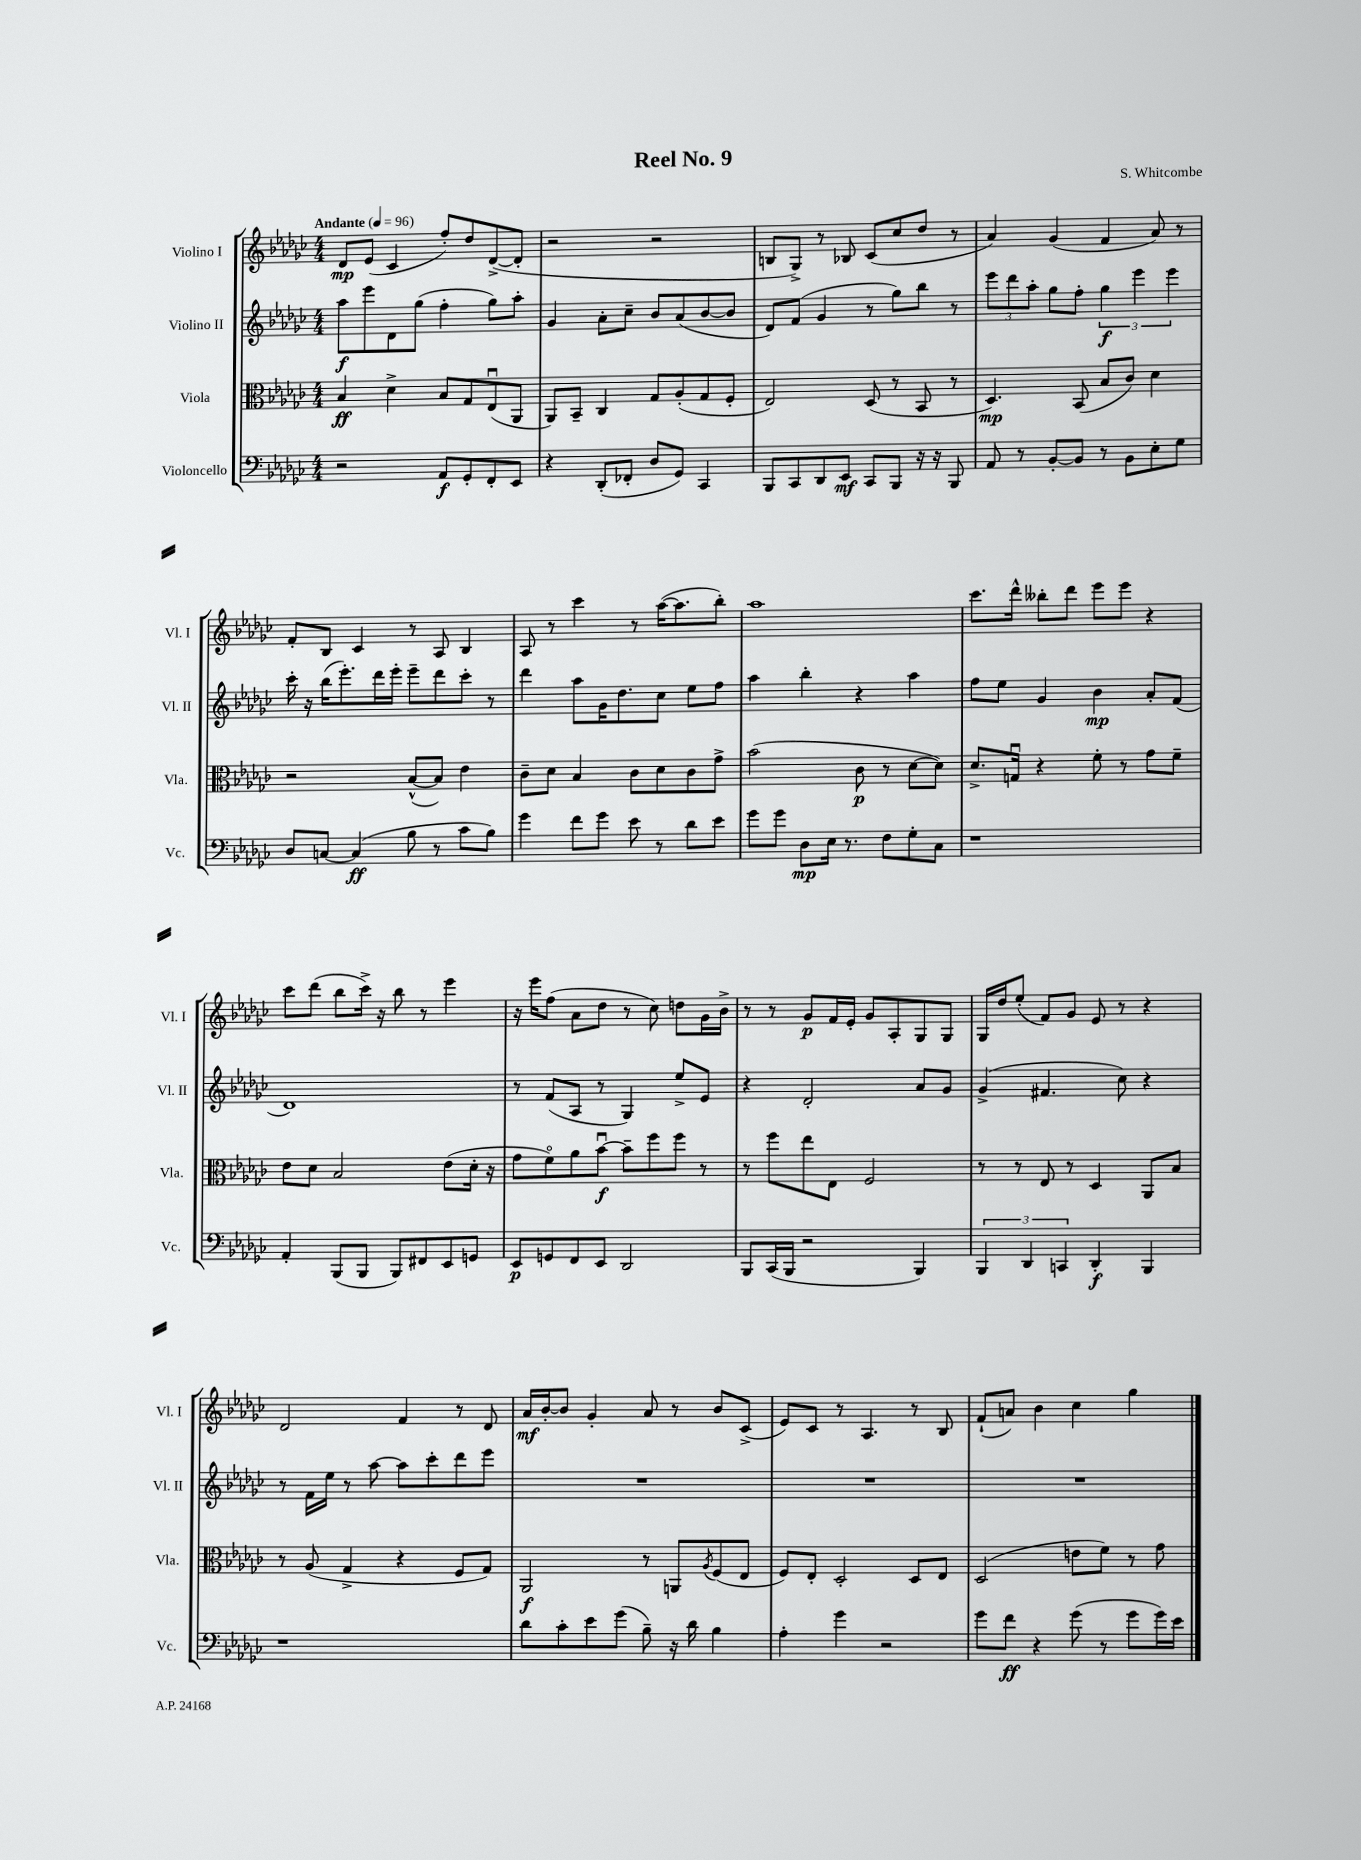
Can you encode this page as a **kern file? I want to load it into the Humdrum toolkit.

**kern	**kern	**kern	**kern
*staff4	*staff3	*staff2	*staff1
*clefF4	*clefC3	*clefG2	*clefG2
*k[b-e-a-d-g-c-]	*k[b-e-a-d-g-c-]	*k[b-e-a-d-g-c-]	*k[b-e-a-d-g-c-]
*M4/4	*M4/4	*M4/4	*M4/4
*MM96	*MM96	*MM96	*MM96
2r	4B-/	8aa-\L	8d-/L
.	.	8eee-\	(8e-/J
.	4d-^\	8d-\	4c-/
.	.	(8gg-\J	.
8AA-/L	8B-/L	4ff'\	8ff'/L)
8GG-'/	8G-/	.	8dd-/
8FF'/	(8E-u/	8gg-\L)	([8d-^/
8EE-/J	8AA-/J	8aa-'\J	8d-'/]J
=	=	=	=
4r	8AA-/L)	4g-/	2r
.	8BB-~/J	.	.
(8DD-'/L	4C-/	8a-'\L	.
8FF-'/J	.	8cc-~\J	.
8D-/L	8G-/L	8b-/L	2r
8GG-/J)	(8A-'/	(8a-/	.
4CC-/	8G-/	[8b-/	.
.	8F'/J	8b-/]J	.
=	=	=	=
8BBB-/L	2E-/)	8d-/L)	8B/L
8CC-/	.	(8f/J	8G-^/J)
8DD-/	.	4g-/	8r
8EE-/J	.	.	8B-/
8CC-/L	(8D-/	8r	(8c-/L
8BBB-/J	8r	8gg-\L)	8cc-/
16r	8BB-/	8bb-\J	8dd-/J
16r	.	.	.
8BBB-/	8r	8r	8r
=	=	=	=
8AA-/	4.D-/)	12eee-\L	4a-/)
.	.	12ddd-\	.
8r	.	.	.
.	.	12aa-'\J	.
[8BB-'/L	.	8gg-\L	(4g-/
8BB-/]J	(8BB-/	8ff'\J	.
8r	8B-/L	6gg-\	4f/
8BB-\L	8c-/J)	.	.
.	.	6eee-\	.
8E-'\	4d-\	.	8a-/)
.	.	6eee-\	.
8G-\J	.	.	8r
=	=	=	=
8D-/L	2r	16ccc-'\	8f'/L
.	.	16r	.
[8C/J	.	(16bb-\LK	8B-/J
.	.	8.eee-'\)	.
(4C/]	.	.	4c-/
.	.	16ddd-\L	.
.	.	16eee-'\JJ	.
8B-\	([8B-^^/L	8eee-~\L	8r
8r	8B-/]J)	8ddd-\	8A-/
8c-\L	4e-\	8ccc-'\J	4B-/
8B-\J)	.	8r	.
=	=	=	=
4g-\	8c-~\L	4ddd-\	8A-/
.	8d-\J	.	8r
8f\L	4B-/	8aa-\L	4ccc-\
8g-\J	.	16g-\K	.
.	.	8.dd-\	.
8e-\	8c-\L	.	8r
8r	8d-\	8cc-\J	([16aa-\LK
.	.	.	8.aa-\]
8d-\L	8c-\	8ee-\L	.
8e-\J	8g-^\J	8ff\J	8bb-'\J)
=	=	=	=
8g-\L	(2b-\	4aa-\	1aa-
8g-\J	.	.	.
8D-\L	.	4bb-'\	.
16E-\Jk	.	.	.
8.r	.	.	.
.	8c-\	4r	.
8F\L	8r	.	.
8G-'\	[8d-\L	4aa-\	.
8C-\J	8d-\]J)	.	.
=	=	=	=
1r	8.d-^/L	8ff\L	8.ccc-\L
.	.	8ee-\J	.
.	16Gu/Jk	.	16ddd-^^\Jk
.	4r	4g-/	8bb--'\L
.	.	.	8ddd-\J
.	8f'\	4b-\	8eee-\L
.	8r	.	8eee-\J
.	8g-\L	8a-'/L	4r
.	8f~\J	(8f/J	.
=	=	=	=
4AA-'/	8e-\L	1d-)	8ccc-\L
.	8d-\J	.	(8ddd-\J
(8BBB-/L	2B-/	.	8bb-\L
8BBB-/J	.	.	16ccc-^\Jk)
.	.	.	16r
8BBB-/L)	.	.	8bb-\
8FF#/	.	.	8r
8EE-/	(8e-\L	.	4eee-\
8GG/J	16d-'\Jk	.	.
.	16r	.	.
=	=	=	=
8EE-/L	8g-\L	8r	16r
.	.	.	16eee-\LK
8GG/	8fo\)	(8f/L	(8ff\J
8FF/	8a-\	8A-/J	8a-\L
8EE-/J	[8b-u\J	8r	8dd-\J
2DD-/	8b-~\]L	4G-/)	8r
.	8ff\	.	8cc-\)
.	8ff\J	8ee-^/L	8dd\L
.	8r	8e-/J	16g-\L
.	.	.	16b-^\JJ
=	=	=	=
8BBB-/L	8r	4r	8r
(16CC-/L	8ff\L	.	8r
16BBB-/JJ	.	.	.
2r	8ee-\	2d-'/	8g-/L
.	8E-\J	.	16f/L
.	.	.	16e-'/JJ
.	2F/	.	8g-/L
.	.	.	8A-'/
4BBB-/)	.	8a-/L	8G-/
.	.	8g-/J	8G-/J
=	=	=	=
6BBB-/	8r	(4g-^/	16G-/LL
.	.	.	16dd-/J
.	8r	.	(8ee-'/J
6DD-/	.	.	.
.	8E-/	4.f#/	8f/L)
6CC/	.	.	.
.	8r	.	8g-/J
4DD-'/	4D-/	.	8e-/
.	.	8cc-\)	8r
4BBB-/	8AA-/L	4r	4r
.	8B-/J	.	.
=	=	=	=
1r	8r	8r	2d-/
.	(8A-/	16f\LL	.
.	.	16ee-\JJ	.
.	4G-^/	8r	.
.	.	[8aa-\	.
.	4r	8aa-\]L	4f/
.	.	8ccc-'\	.
.	8F/L	8ddd-\	8r
.	8G-/J)	8eee-\J	8d-/
=	=	=	=
8d-\L	2AA-/	1r	16a-/LL
.	.	.	[16b-'/J
8c-'\	.	.	8b-/]J
8e-\	.	.	4g-'/
(8g-\J	.	.	.
8B-~\)	8r	.	8a-/
16r	8AA/L	.	8r
16d-\	.	.	.
.	8qA-/	.	.
4B-\	(8F/	.	8b-/L
.	8E-/J	.	(8c-^/J
=	=	=	=
4A-'\	8F/L)	1r	8e-/L)
.	8E-'/J	.	8c-/J
4g-\	2D-'/	.	8r
.	.	.	4.A-/
2r	.	.	.
.	8D-/L	.	8r
.	8E-/J	.	8B-/
=	=	=	=
8g-\L	(2D-/	1r	(8f`/L
8f\J	.	.	8a/J)
4r	.	.	4b-\
(8g-\	8e\L	.	4cc-\
8r	8f\J)	.	.
8g-\L	8r	.	4gg-\
16g-\L)	8g-\	.	.
16e-\JJ	.	.	.
==	==	==	==
*-	*-	*-	*-
